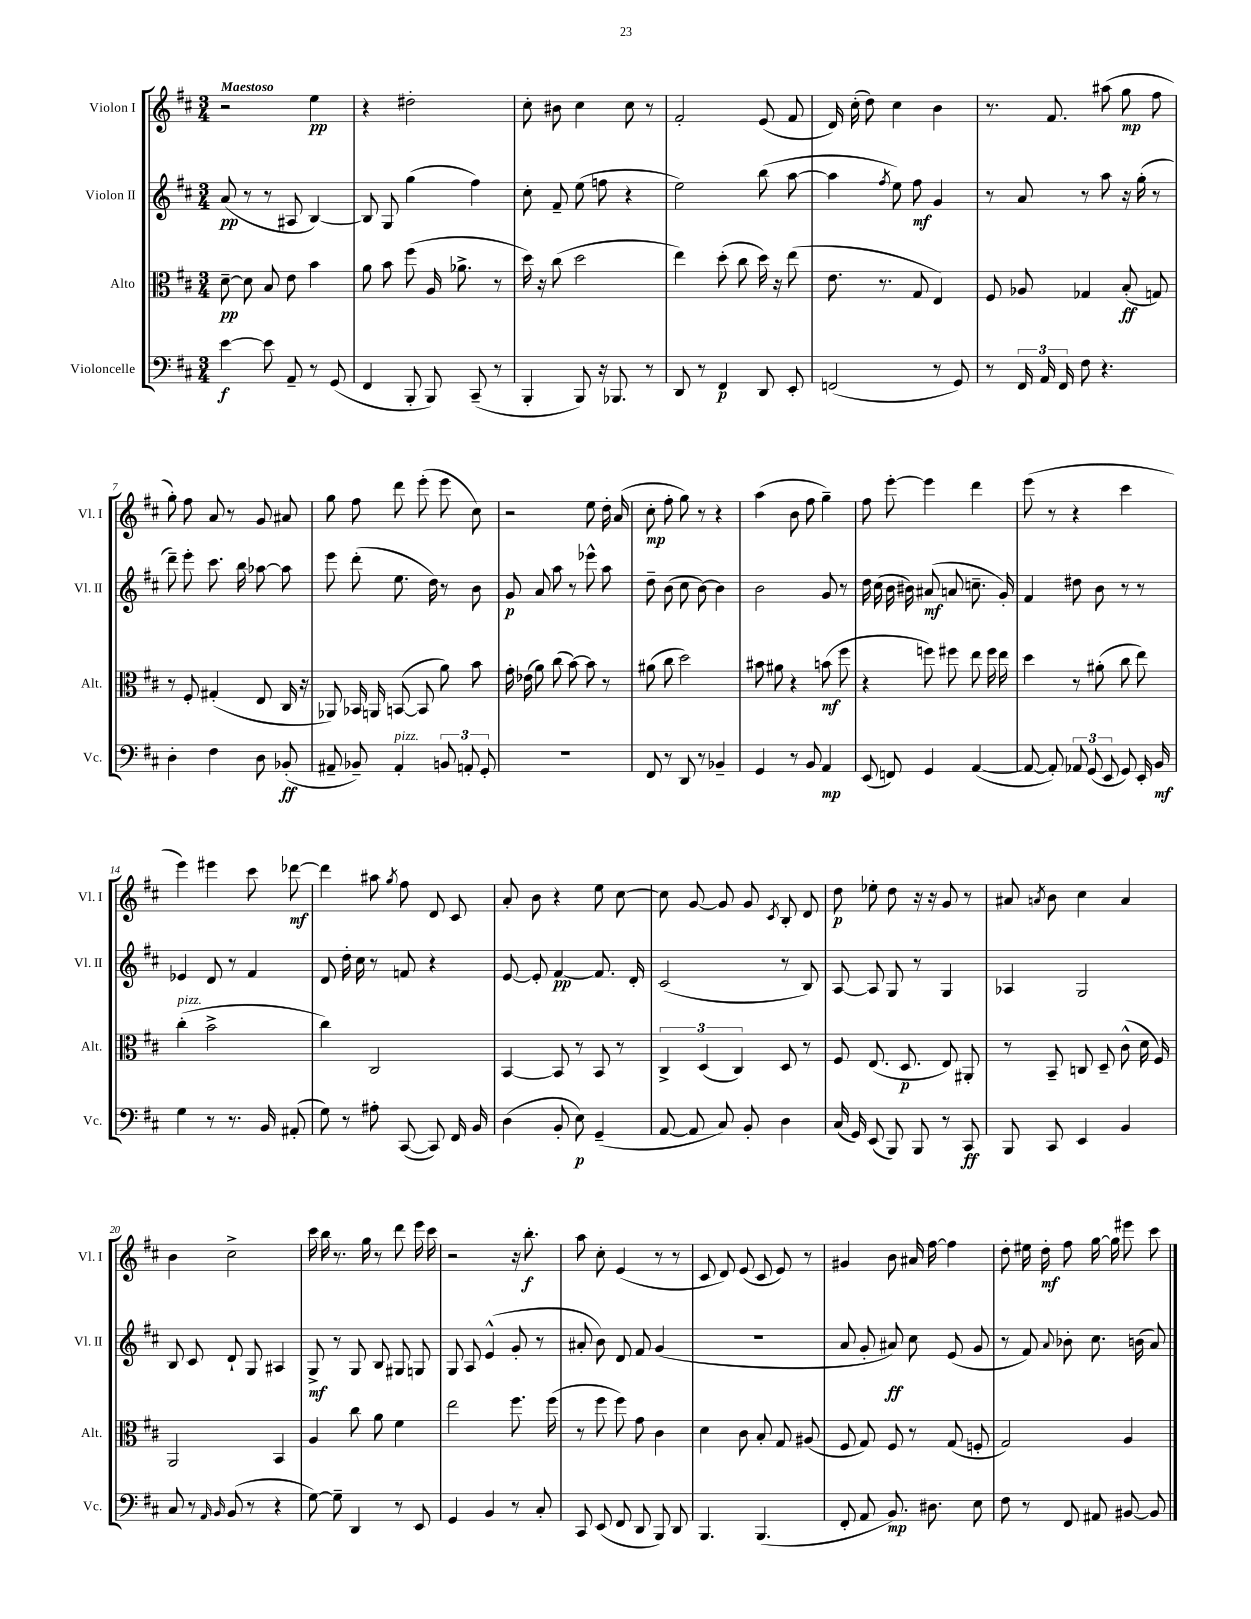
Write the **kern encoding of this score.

**kern	**kern	**kern	**kern
*staff4	*staff3	*staff2	*staff1
*clefF4	*clefC3	*clefG2	*clefG2
*k[f#c#]	*k[f#c#]	*k[f#c#]	*k[f#c#]
*M3/4	*M3/4	*M3/4	*M3/4
[4e	[8d~	(8a	2r
.	8d]	8r	.
8e]	8B	8r	.
8AA~	8e	8A#	.
8r	4b	[4B)	4ee
(8GG	.	.	.
=	=	=	=
4FF#	8a	8B]	4r
.	8b	8G	.
8BBB'	(8ff#	(4gg	2dd#'
8BBB)	16A	.	.
.	8.a-^	.	.
(8CC#~	.	4ff#)	.
8r	8r	.	.
=	=	=	=
4BBB'	16dd)	8cc#'	8cc#'
.	16r	.	.
.	(8cc#	8f#~	8b#
8BBB)	2dd	(8ee	4cc#
16r	.	8ff	.
8.BBB-	.	.	.
.	.	4r	8cc#
8r	.	.	8r
=	=	=	=
8DD	4ee)	2ee)	2f#'
8r	.	.	.
4FF#	(8dd'	.	.
.	8cc#	.	.
8DD	16dd)	(8bb	(8e
.	16r	.	.
8EE'	(8ee	[8aa	8f#
=	=	=	=
(2FF	8.e	4aa]	16d)
.	.	.	(16cc#'
.	.	.	8dd)
.	8.r	.	.
.	.	8qff#	.
.	.	8ee)	4cc#
.	8G	8ff#	.
8r	4E)	4g	4b
8GG)	.	.	.
=	=	=	=
8r	8F#	8r	8.r
24FF#	8A-	8a	.
24AA	.	.	.
.	.	.	8.f#
24FF#	.	.	.
8F#	4G-	8r	.
4.r	.	8aa	(8aa#
.	(8B'	16r	8gg
.	.	(16gg'	.
.	8G)	8r	8ff#
=	=	=	=
4D'	8r	8ddd~)	8gg')
.	8F#'	8eee'	8ff#
4F#	(4G#'	8.ccc#	8a
.	.	.	8r
.	.	16bb	.
8D	8E	[8aa-	8g
(8BB-'	16C#	8aa-]	8a#
.	16r	.	.
=	=	=	=
8AA#~	8AA-)	8eee	8gg
8BB-~)	16BB-	(8ddd'	8ff#
.	16AA	.	.
4AA#'	([8BB	8.ee	8ddd
.	8BB]	.	(8eee'
.	.	16dd)	.
12BB	8a)	8r	8eee
12AA'	.	.	.
.	8b	8b	8cc#)
12GG'	.	.	.
=	=	=	=
2.r	16g'	8g	2r
.	(16e-	.	.
.	8a)	8a	.
.	(8cc#	8aa	.
.	[8b)	8r	.
.	8b]	8eee-^^	8ee
.	8r	8aa	16dd'
.	.	.	(16a
=	=	=	=
8FF#	(8a#	8dd~	8cc#'
8r	8cc#	(8b	8ff#'
8DD	2dd)	8cc#	8gg)
8r	.	[8b)	8r
4BB-~	.	4b]	4r
=	=	=	=
4GG	8b#	2b	(4aa
.	8a#	.	.
8r	4r	.	8b
8BB	.	.	8ff#
4AA	(8b	8g	4gg~)
.	8ff#	8r	.
=	=	=	=
(8EE	4r	16dd	8ff#
.	.	(16cc#	.
8FF)	.	16b	[8eee'
.	.	16b#)	.
4GG	8ff)	(8a#	4eee]
.	8ff#	8a	.
([4AA	8ee	8.cc~	4ddd
.	16ff#	.	.
.	16ee	16g')	.
=	=	=	=
8AA_	4dd	4f#	(8eee
8AA'])	.	.	8r
12AA-	8r	8dd#	4r
(12GG	.	.	.
.	(8a#'	8b	.
12EE	.	.	.
8GG)	8cc#	8r	4ccc#
16EE'	8ee)	8r	.
16BB	.	.	.
=	=	=	=
4G	(4cc#'	4e-	4eee)
8r	2b^	8d	4eee#
8.r	.	8r	.
.	.	4f#	8ccc#
16BB	.	.	.
(8AA#'	.	.	[8ddd-
=	=	=	=
8G)	4cc#)	8d	4ddd-]
8r	.	16dd'	.
.	.	16cc#	.
8A#'	2C#	8r	8aa#
.	.	.	8qgg
([8CC#	.	8f	8ff#
8CC#])	.	4r	8d
16FF#	.	.	8c#
16BB	.	.	.
=	=	=	=
(4D	[4BB	[8e	8a'
.	.	8e']	8b
8BB'	8BB]	[4f#	4r
8E)	8r	.	.
(4GG~	8BB	8.f#]	8ee
.	8r	.	[8cc#
.	.	16d'	.
=	=	=	=
[8AA	6C#^	(2c#	8cc#]
8AA]	.	.	[8g
.	(6D	.	.
8C#)	.	.	8g]
.	6C#)	.	.
8BB'	.	.	8g
.	.	.	8qc#
4D	8D	8r	8B'
.	8r	8B)	8d
=	=	=	=
(16C#	8F#	[8A	8dd
16GG)	.	.	.
(8EE	(8.E	8A]	8ee-'
8BBB)	.	8G	8dd
.	8.D	.	.
8BBB	.	8r	16r
.	.	.	16r
8r	8E)	4G	8g
8CC#	8AA#'	.	8r
=	=	=	=
8BBB	8r	4A-	8a#
.	.	.	8qa
8CC#	8BB~	.	8b
4EE	8C	2G	4cc#
.	8D~	.	.
4BB	(8c#^^	.	4a
.	16d	.	.
.	16F#)	.	.
=	=	=	=
8C#	2AA	8B	4b
8r	.	8c#	.
16qqAA	.	.	.
16qqBB	.	.	.
(8BB	.	8d`	2cc#^
8r	.	8G	.
4r	4BB	4A#	.
=	=	=	=
[8G)	4A	8G^	16ccc#
.	.	.	16bb
8G~]	.	8r	8.r
4DD	8cc#	8G	.
.	.	.	16gg
.	8a	8B	8r
8r	4f#	8G#	8ddd
8EE	.	8G	16eee
.	.	.	16ccc#
=	=	=	=
4GG	2ee	8G	2r
.	.	8A	.
4BB	.	(4e^^	.
8r	8.ff#	8g'	16r
.	.	.	8.bb'
8C#'	.	8r	.
.	(16ff#	.	.
=	=	=	=
8CC#	8r	8a#'	8aa
(8EE	8ff#	8b)	8cc#'
8FF#	8ff#)	8d	(4e
8DD	8g	8f#	.
8BBB)	4c#	(4g	8r
8DD	.	.	8r
=	=	=	=
4.BBB	4d	2.r	8c#
.	.	.	8d)
.	8c#	.	(8e
(4.BBB	8B'	.	8c#
.	8G	.	8e)
.	(8A#	.	8r
=	=	=	=
8FF#'	8F#	8a	4g#
8AA	8G)	8g'	.
8.BB)	8F#	8a#)	8b
.	8r	8cc#	16a#
8.D#	.	.	[16ff#
.	(8G	(8e	4ff#]
8E	8F'	8g	.
=	=	=	=
8F#	2G)	8r	8dd'
8r	.	8f#)	16ee#
.	.	.	16dd'
.	.	8qqa	.
8FF#	.	8b-'	8ff#
8AA#	.	8.cc#	[16gg
.	.	.	16gg]
[8BB#	4A	.	8eee#
.	.	(16b	.
8BB#]	.	8a)	8ccc#
==	==	==	==
*-	*-	*-	*-
